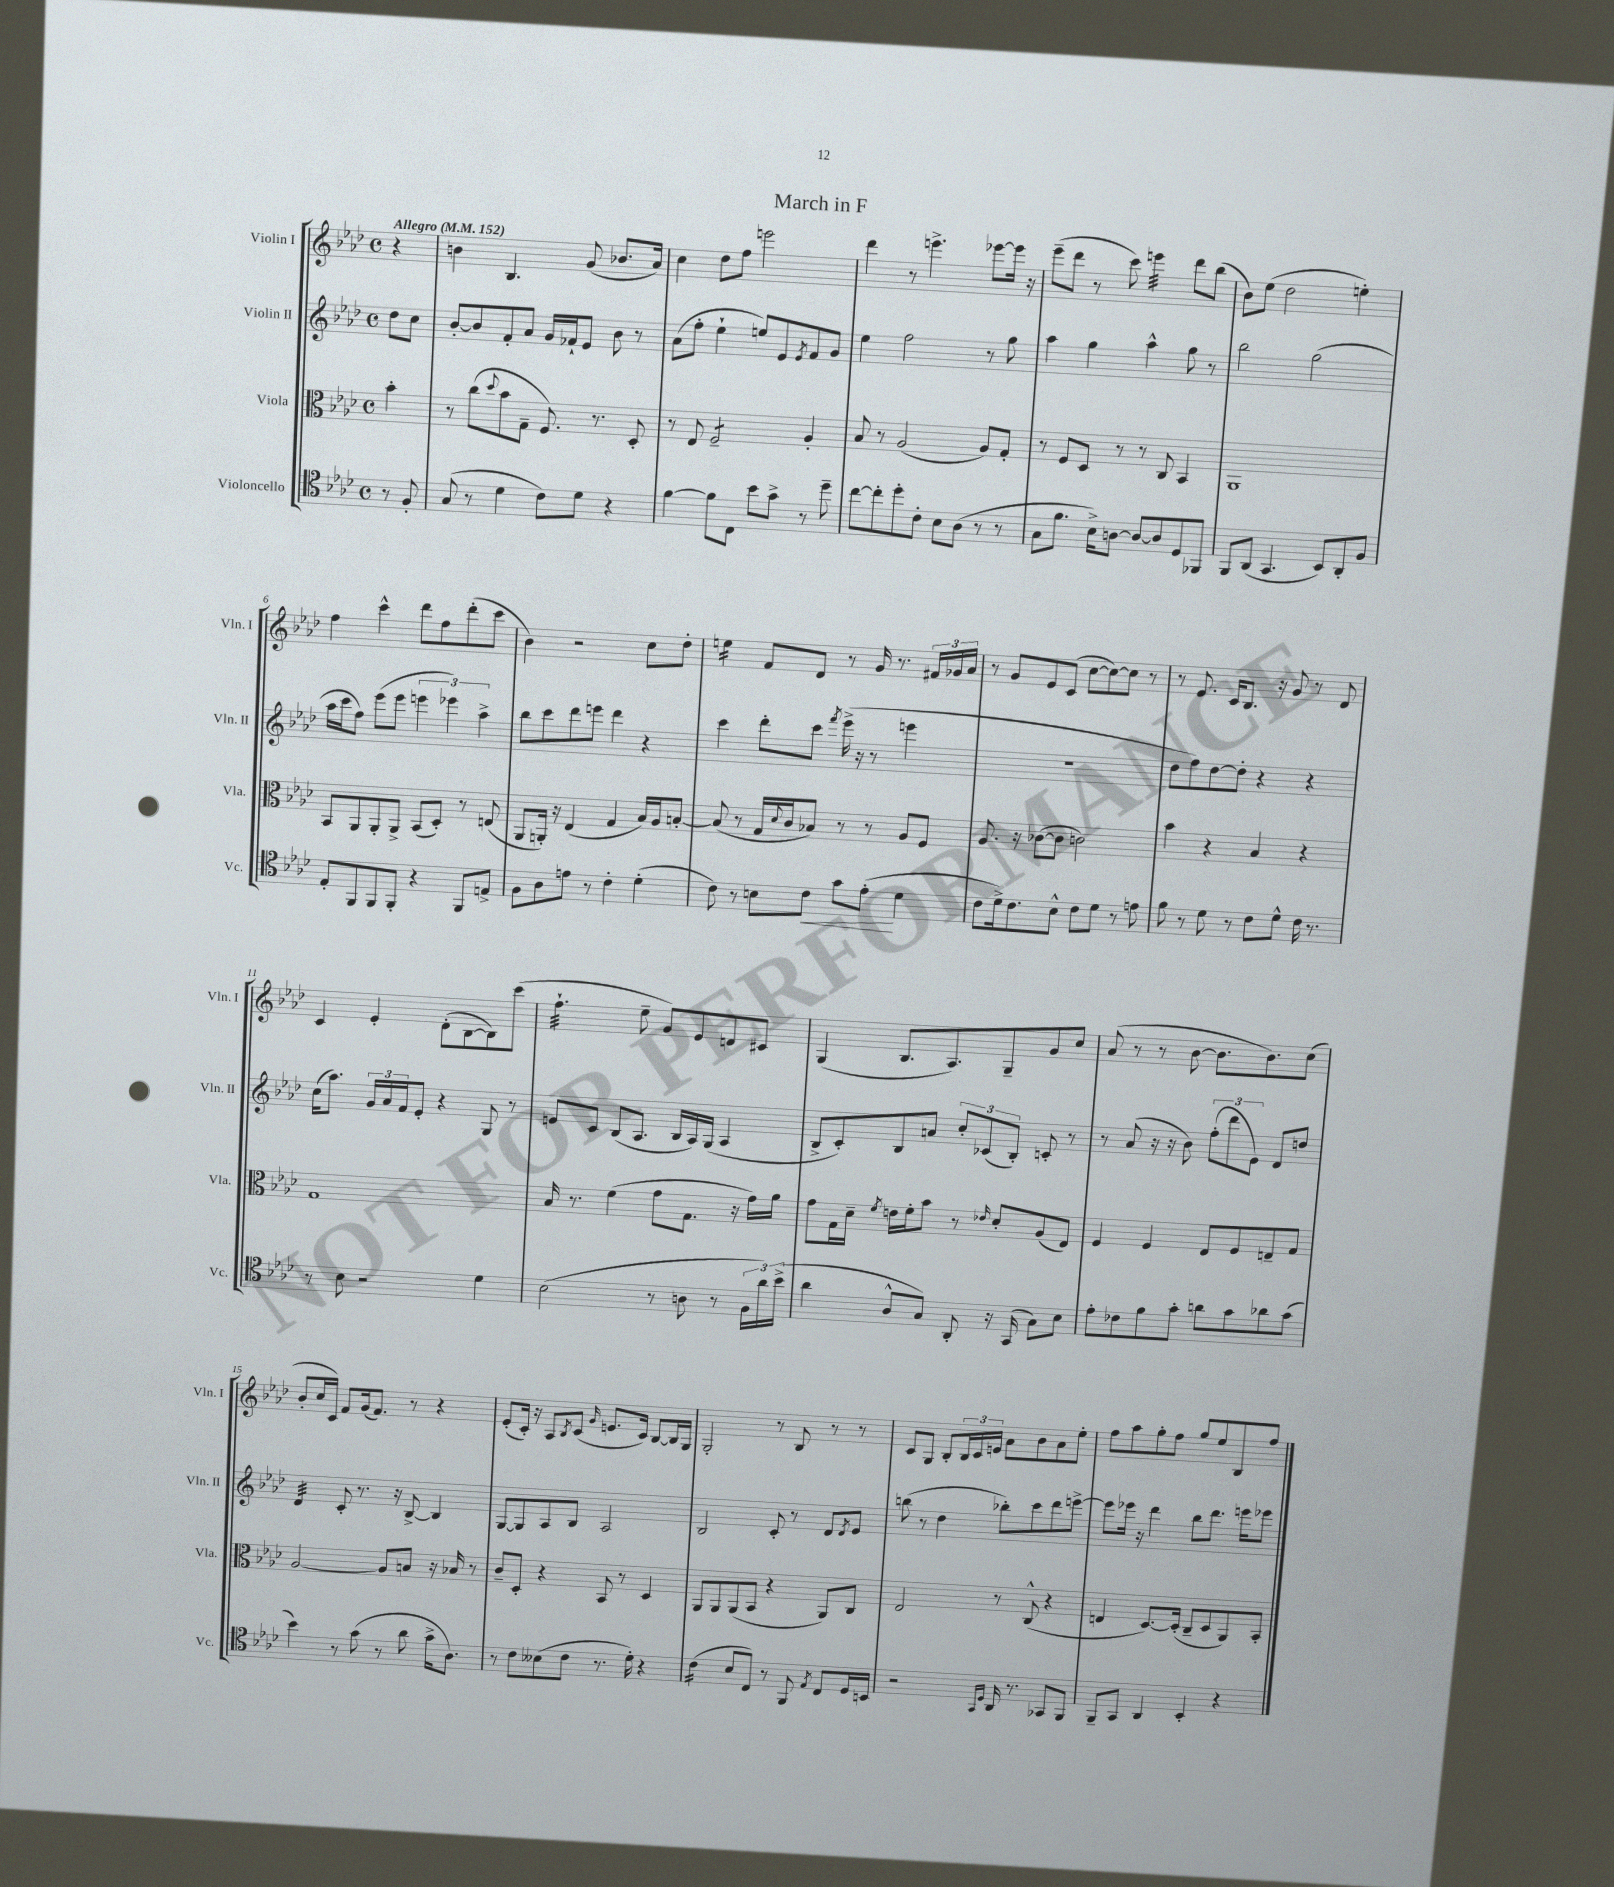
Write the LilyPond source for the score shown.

\header { title = "March in F" }
<<
\new StaffGroup <<
\new Staff = "s0" \with { instrumentName = "Violin I" shortInstrumentName = "Vln. I" } {
    \clef treble \key aes \major \defaultTimeSignature \time 4/4 \partial 4 \tempo "Allegro" 4 = 152
    r4 |
    b'4 bes4. g'8( bes'8. aes'16) |
    c''4 des''8 f''8 e'''2 |
    des'''4 r8 e'''4.-> ees'''8~ ees'''16 r16 |
    ees'''8--( des'''8 r8 c'''8) e'''4:32 des'''8 bes''8( |
    bes'8) ees''8( des''2 e''4-.) |
    f''4 c'''4-^ des'''8 f''8 des'''8-.( c'''8 |
    bes'4) r2 c''8 des''8-. |
    e''4:16 f'8 des'8 r8 g'16 r8. \tuplet 3/2 { fis'16 ges'16 aes'16 } |
    r8 g'8 ees'8 c'8( c''8~ c''8~) c''8 r8 |
    r8 ees'8. c'16 bes8. r16 g'8 r8 des'8 |
    c'4 ees'4-. des'8-.( bes8~ bes8) c'''8( |
    f''4.:32-! ees''8-- g'8) ees'8 d'8 cis'8 |
    g4( bes8. aes8.) g8-- g'8 c''8 |
    aes'8( r8 r8 bes'8~ bes'8. bes'8.) c''8( |
    bes'8-. c''16 c'16) f'8 g'16( f'8.) r8 r4 |
    ees'8-.( c'16-.) r16 aes8 \acciaccatura { bes8 } c'8( \grace { g'16 } e'8. c'16) bes8~ bes16 g16 |
    g2-. r8 bes8 r8 r8 |
    c'8 g8 bes8-. \tuplet 3/2 { bes16 c'16 e'16 } aes'8 bes'8 aes'8 ees''8-. |
    f''8 aes''8 g''8-. f''8 g''8 ees''8 bes8 f''8 \bar "|." |
}
\new Staff = "s1" \with { instrumentName = "Violin II" shortInstrumentName = "Vln. II" } {
    \clef treble \key aes \major \defaultTimeSignature \time 4/4 \partial 4
    des''8 c''8 |
    bes'8~-. bes'8 f'8-. aes'8 g'16 fes'16-! ees'8 bes'8 r8 |
    aes'8( f''8-. ees''4-! e''8) ees'8 \acciaccatura { ees'8 } f'8 g'8 |
    ees''4 f''2 r8 g''8 |
    aes''4 g''4 aes''4-^ g''8 r8 |
    bes''2 g''2( |
    aes''16 c'''16 f''8) ees'''8( ees'''8 \tuplet 3/2 { e'''4 ees'''4) aes''4-> } |
    bes''8 c'''8 des'''8 e'''8 des'''4 r4 |
    c'''4 des'''8-. c'''8 \acciaccatura { f'''8 } ees'''16->( r16 r8 e'''4 |
    r1 |
    des''8 f''8) des''8~ des''8-. r4 r4 |
    c''16( aes''8.) \tuplet 3/2 { g'16 aes'16 f'16 } ees'8-. r4 g8 r8 |
    e'8 c'8 bes8( aes8. bes16 aes16) g16( aes4 |
    bes8-> c'8-.) bes8 a'8 \tuplet 3/2 { c''8-. ces'8( bes8-.) } c'8-. r8 |
    r8 aes'8( r16 r16 bes'8) \tuplet 3/2 { f''8-.( des'''8 ees'8) } des'8 d''8 |
    des'4:32 c'8-. r8. r16 bes8~-> bes4 |
    g8~ g8 aes8 bes8 aes2 |
    bes2 c'8-. r8 des'8 \acciaccatura { des'8 } ees'8 |
    b''8( r8 des''4 bes''8-.) c'''8 des'''8 e'''8~-> |
    e'''8 ees'''16 r16 des'''4 bes''8 des'''8. e'''16 ees'''8 \bar "|." |
}
\new Staff = "s2" \with { instrumentName = "Viola" shortInstrumentName = "Vla." } {
    \clef alto \key aes \major \defaultTimeSignature \time 4/4 \partial 4
    bes'4-. |
    r8 c''8( \appoggiatura { des''8 } bes'8 g8-- f8.) r8. des8-. |
    r8 ees8 f2:8-- aes4-. |
    bes8 r8 aes2( aes8) g8-. |
    r8 f8 des8 r8 r8 c8 bes,4 |
    aes,1 |
    bes,8 aes,8 aes,8-. aes,8-> bes,8( des8-.) r8 e8( |
    aes,8 a,16-.) r16 ees4( g4 bes16) aes16 b8~-. |
    b8( r8 g16 \appoggiatura { des'8 } c'16 bes8) r8 r8 aes8 f8 |
    aes8. r16 ces'8~( ces'8 c'2) |
    bes'4 r4 bes4 r4 |
    g1 |
    bes16 r8. f'4( g'8 g8. r16 g'16) aes'16 |
    g'8 g16 des'16-- \acciaccatura { f'8 } e'16 f'16-. bes'8 r8 \grace { ees'16 } des'8-. aes8( ees8) |
    f4 f4 ees8 f8 e8-- g8 |
    aes2~ aes8 b8 r16 bes16 r8 |
    c'8-- des8-. r4 bes,8 r8 des4 |
    aes,8 aes,8 aes,8( bes,8 r4 aes,8) c8 |
    ees2 r8 c8-^( r4 |
    e4 des8.~) des16-.( c8-- des8 aes,8) bes,8-. \bar "|." |
}
\new Staff = "s3" \with { instrumentName = "Violoncello" shortInstrumentName = "Vc." } {
    \clef tenor \key aes \major \defaultTimeSignature \time 4/4 \partial 4
    r8 f8-. |
    g8( r8 des'4 c'8) des'8 r4 |
    f'4~ f'8 c8 bes'8 g'8-> r8 des''8-- |
    c''8~ c''8-. des''8-. c'8-. bes8 aes8( r8 r8 |
    g8 f'8. bes16->) a8~ a8~ a8 des8 fes,8 |
    f,8 aes,8( g,4. bes,8) aes,8-. f8 |
    ees8-. f,8 f,8 f,8-. r4 f,8 e8-> |
    f8 aes8 e'8 r8 c'4-. des'4-.( |
    c'8) r8 b8 c'8\< g'8 ees'8-.\!( des'4 |
    c'8 des'16->) c'8. bes8-^ c'8 des'8 r8 e'8 |
    f'8 r8 des'8 r8 c'8 des'8-^ c'16 r8. |
    r8 bes8 r2 des'4 |
    bes2( r8 a8 r8 \tuplet 3/2 { f16 aes'16) bes'16->( } |
    aes'4 aes8-^ g8) aes,8-. r16 g,16( g8) bes8 |
    ees'8-. ces'8 f'8 g'8-. a'8 g'8 aes'8 g'8( |
    bes'4) r8 g'8( r8 aes'8 g'16-> aes8.) |
    r8 c'8 beses8( c'8 r8. des'16-.) r4 |
    c'4:16( bes8 c8) r8 f,8 \acciaccatura { ees8 } c8 des16 b,16 |
    r2 \grace { g,16 des16 } aes,16 r8. ges,8 f,8 |
    f,8-- g,8 aes,4 bes,4-. r4 \bar "|." |
}
>>
>>
